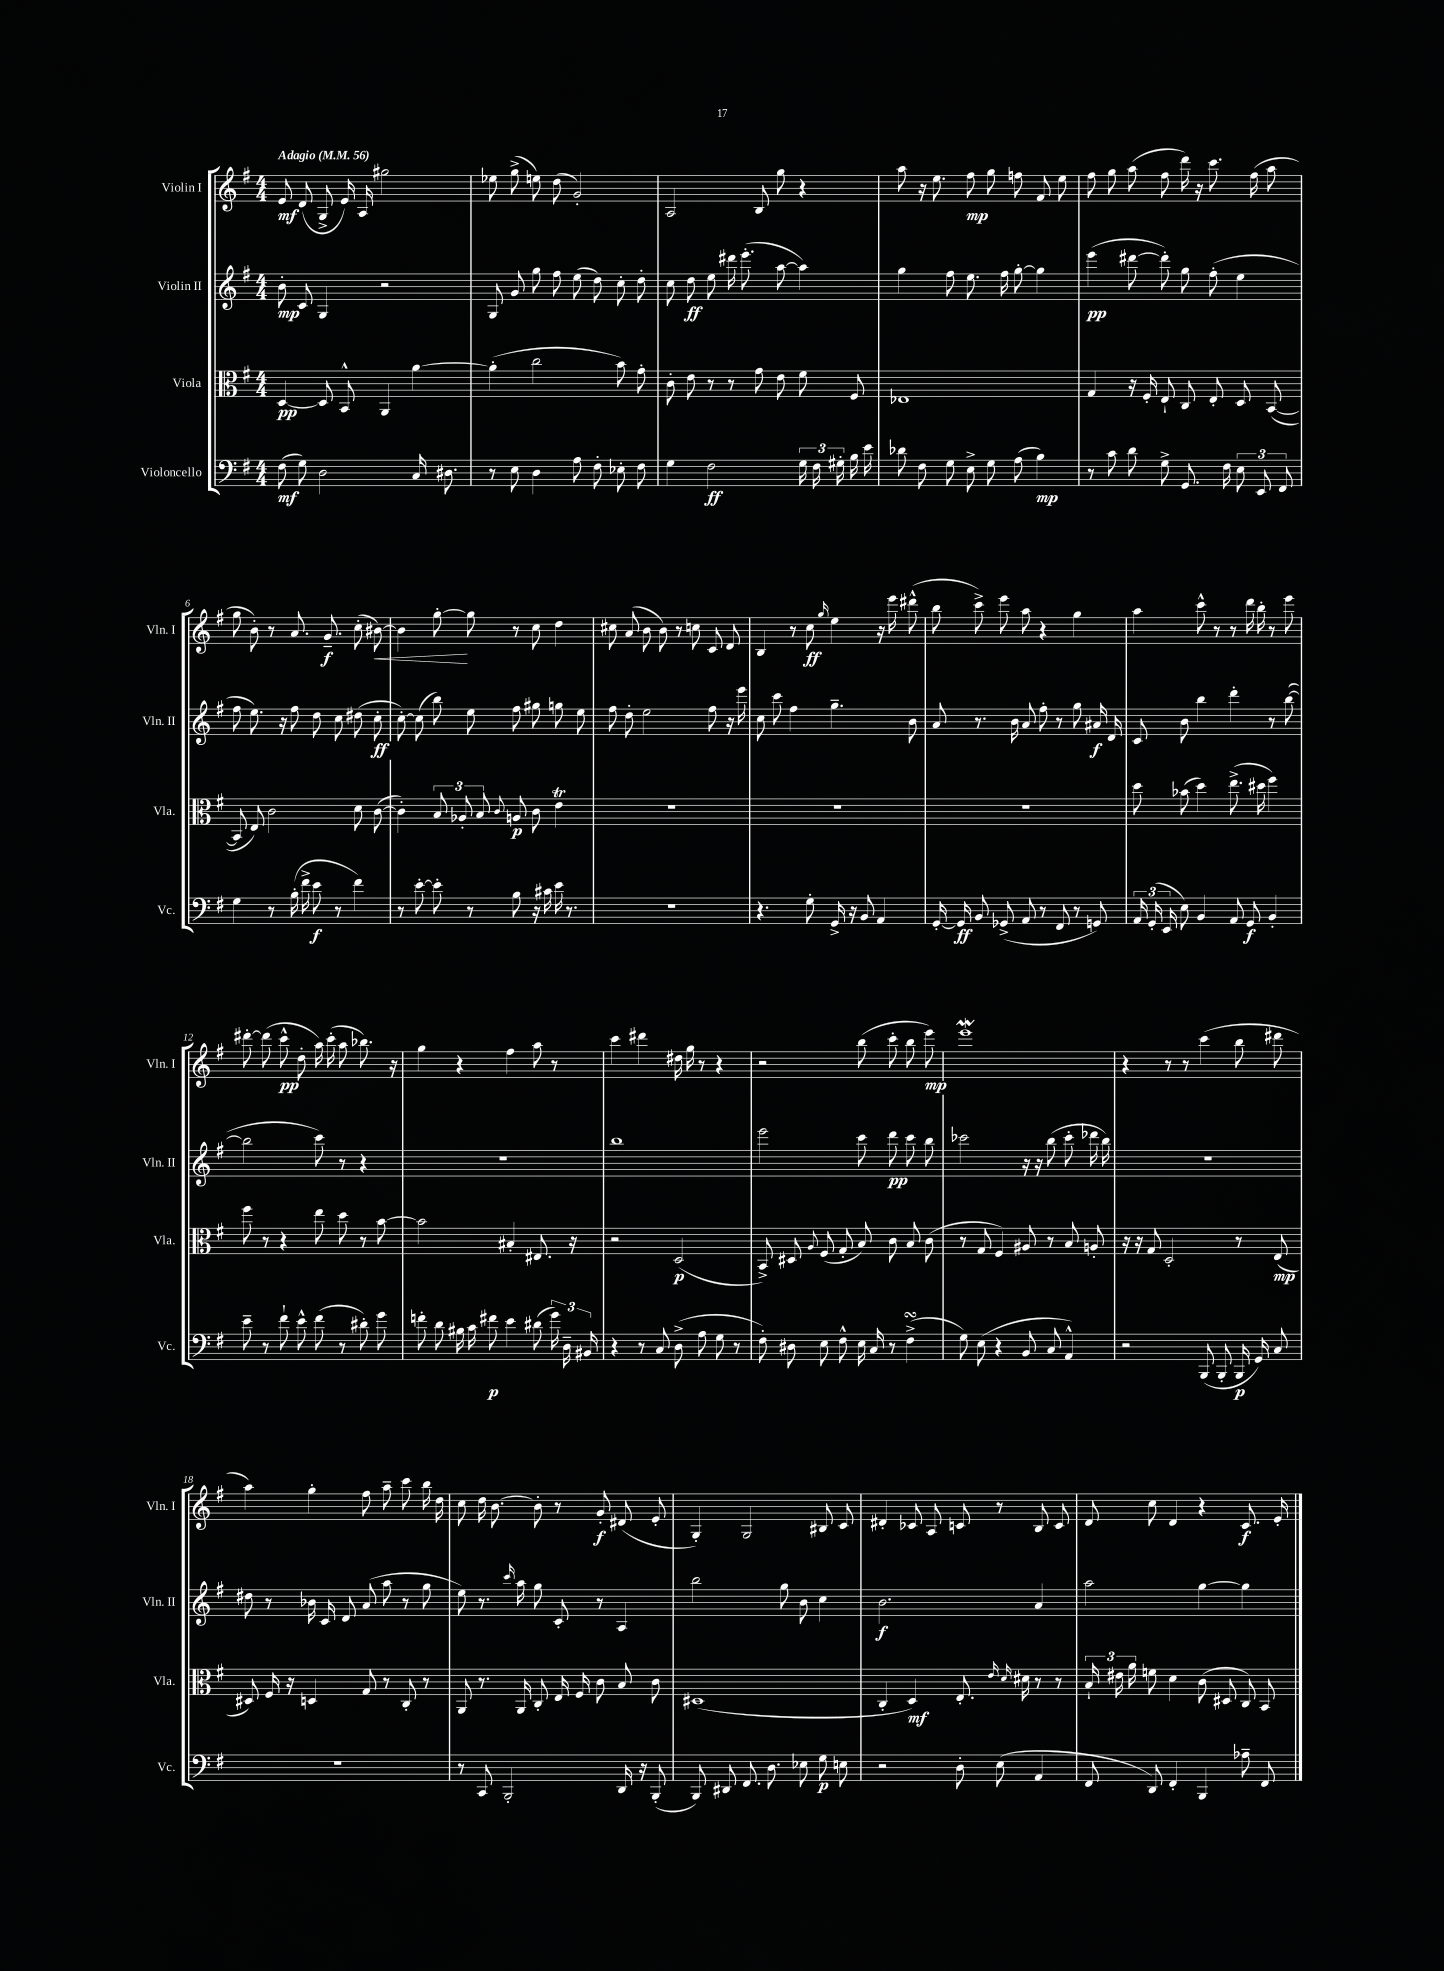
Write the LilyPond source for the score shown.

<<
\new StaffGroup <<
\new Staff = "s0" \with { instrumentName = "Violin I" shortInstrumentName = "Vln. I" } {
    \clef treble \key g \major \numericTimeSignature \time 4/4 \tempo "Adagio" 4 = 56
    \autoBeamOff e'8\mf d'8( g8-> e'16) a16 gis''2 |
    ees''8 g''8->( e''8) d''8( g'2-.) |
    a2 b8 g''8 r4 |
    a''8 r16 e''8. fis''8\mp g''8 f''8 fis'8 e''8 |
    fis''8 g''8 a''8( fis''8 d'''16) r16 c'''8. fis''16( a''8 |
    g''8 b'8-.) r8 a'8. g'8.--\f c''8-.( bis'8~\<) |
    bis'4 g''8~-.\! g''8 r8 c''8 d''4 |
    cis''8 a'8( b'8 b'8) r8 c''8 c'8 d'8 |
    b4 r8 c''8\ff \grace { g''16 } e''4 r16 e'''16 dis'''8-^( |
    b''8 c'''8->) e'''8 a''8 r4 g''4 |
    a''4 c'''8-^ r8 r8 d'''16 b''16-. r8 e'''8 |
    dis'''8~-. dis'''8( c'''8-^\pp d''8-. a''16) c'''16-.( a''8 bes''8.) r16 |
    g''4 r4 fis''4 a''8 r8 |
    c'''4 dis'''4 dis''16 g''16 r8 r4 |
    r2 b''8( c'''8-. b''8 e'''8\mp) |
    e'''1\mordent |
    r4 r8 r8 c'''4( b''8 dis'''8 |
    a''4) g''4-. fis''8 a''8-- c'''8 b''16 d''16 |
    c''8 d''16 b'8.~ b'8-. r8 g'8-.\f dis'8( e'8-. |
    g4-.) g2 bis8 c'8 |
    dis'4-. ces'8 a8 c'8 r8 b8 c'8 |
    d'8 c''8 d'4 r4 c'8.\f e'16-. \bar "|." |
}
\new Staff = "s1" \with { instrumentName = "Violin II" shortInstrumentName = "Vln. II" } {
    \clef treble \key g \major \numericTimeSignature \time 4/4
    \autoBeamOff b'8-.\mp c'8 g4 r2 |
    g8 g'8 g''8 fis''8 e''8( d''8) c''8-. d''8-. |
    c''8 d''8\ff e''8 dis'''16 e'''8.-.( a''8~ a''4) |
    g''4 fis''8 e''8. fis''16 g''8~-. g''4 |
    e'''4\pp( dis'''8~ dis'''8-.) g''8 fis''8-.( e''4 |
    fis''8 e''8.) r16 fis''8 d''8 c''8 dis''8( c''8-.\ff |
    c''8~-.) c''8( b''8) e''8 fis''8 gis''8 g''8 e''8 |
    fis''8 d''8-. e''2 fis''8 r16 e'''16 |
    c''8 c'''8 fis''4 g''4.-- b'8 |
    a'8 r8. b'16 a'8 fis''8-. r8 g''8 ais'16\f d'16 |
    c'8 b'8 b''4 d'''4-. r8 b''8~( |
    b''2 c'''8) r8 r4 |
    R1 |
    b''1 |
    e'''2 c'''8 d'''8\pp c'''8 b''8 |
    ces'''2 r16 r16 b''8( ces'''8-. des'''16 b''16) |
    R1 |
    dis''8 r8 bes'16 c'16 d'8 a'8( a''8 r8 g''8 |
    e''8) r8. \grace { c'''16 } a''16 g''8 c'8-. r8 a4 |
    b''2 g''8 b'8 c''4 |
    b'2.\f a'4 |
    a''2 g''4~ g''4 \bar "|." |
}
\new Staff = "s2" \with { instrumentName = "Viola" shortInstrumentName = "Vla." } {
    \clef alto \key g \major \numericTimeSignature \time 4/4
    \autoBeamOff d4~\pp d8 b,8-^ a,4 a'4~ |
    a'4-.( c''2 b'8) g'8-. |
    c'8-. e'8 r8 r8 g'8 e'8 fis'8 fis8 |
    ees1 |
    g4 r16 fis16-. e8-! c8 e8-. d8 b,8~( |
    b,8 e8) c'2 d'8 c'8~( |
    c'4-.) \tuplet 3/2 { b8 aes8-. b8 } \appoggiatura { c'8 } a8\p c'8 e'4\trill |
    R1 |
    R1 |
    R1 |
    d''8 bes'8( d''4) e''8.->( dis''16 fis''4) |
    fis''8 r8 r4 e''8 d''8 r8 b'8~ |
    b'2 bis4-. eis8. r16 |
    r2 d2\p( |
    b,8->) dis8 \appoggiatura { a8 } fis8( g8-. b8) c'8 b8 c'8( |
    r8 g8 fis4) ais8 r8 b8 a8-. |
    r16 r16 g8 d2-. r8 e8\mp( |
    dis8) fis16 r16 d4 g8 r8 c8-. r8 |
    a,8 r8. a,16 c8-. e16 fis16 c'8 b8 c'8 |
    dis1( |
    c4-. d4\mf) e8.-. \grace { e'16 d'16 } dis'16 r8 r8 |
    \tuplet 3/2 { b16-! eis'16 a'16 } f'8 d'4 c'8( dis8 c8) b,8 \bar "|." |
}
\new Staff = "s3" \with { instrumentName = "Violoncello" shortInstrumentName = "Vc." } {
    \clef bass \key g \major \numericTimeSignature \time 4/4
    \autoBeamOff fis8\mf( g8) d2 c16 dis8. |
    r8 e8 d4 a8 fis8-. ees8-. fis8 |
    g4 fis2\ff \tuplet 3/2 { g16 fis16 gis16-. } b16 e'16 |
    des'8 fis8 g8 e8-> g8 a8( b4\mp) |
    r8 c'8 d'8 g8-> g,8. fis16 \tuplet 3/2 { e8 e,8 fis,8 } |
    g4 r8 b16-.( fis'16-> e'8\f r8 fis'4) |
    r8 e'8~-. e'8-. r8 b8 r16 cis'16 e'16 r8. |
    R1 |
    r4. g8-. g,16-> r16 b,8 a,4 |
    g,16~-. g,16\ff b,8 ges,8->( a,8 r8 fis,8 r8 g,8) |
    \tuplet 3/2 { a,16 g,16-.( e,16 } e8) b,4 a,8 g,8\f b,4-. |
    e'8-- r8 fis'8-! e'8-^ fis'8( r8 dis'8-.) g'8 |
    f'8-. d'8 bis16 c'16 fis'8\p e'4 dis'8( \tuplet 3/2 { g'16) d16-- bis,16 } |
    r4 r8 c8 d8->( a8 g8 r8 |
    fis8-.) dis8 e8 fis8-^ e16 c16 r8 fis4->\turn( |
    g8) e8( r4 b,8 c8 a,4-^) |
    r2 b,,8( b,,8-. b,,16\p g,16) c8 |
    R1 |
    r8 c,8 b,,2-. d,16 r16 b,,8-.( |
    b,,8) dis,8 fis,8. d8. ees8 g8\p e8 |
    r2 d8-. e8( a,4 |
    fis,8 d,8) fis,4-. b,,4 aes8-- fis,8 \bar "|." |
}
>>
>>
